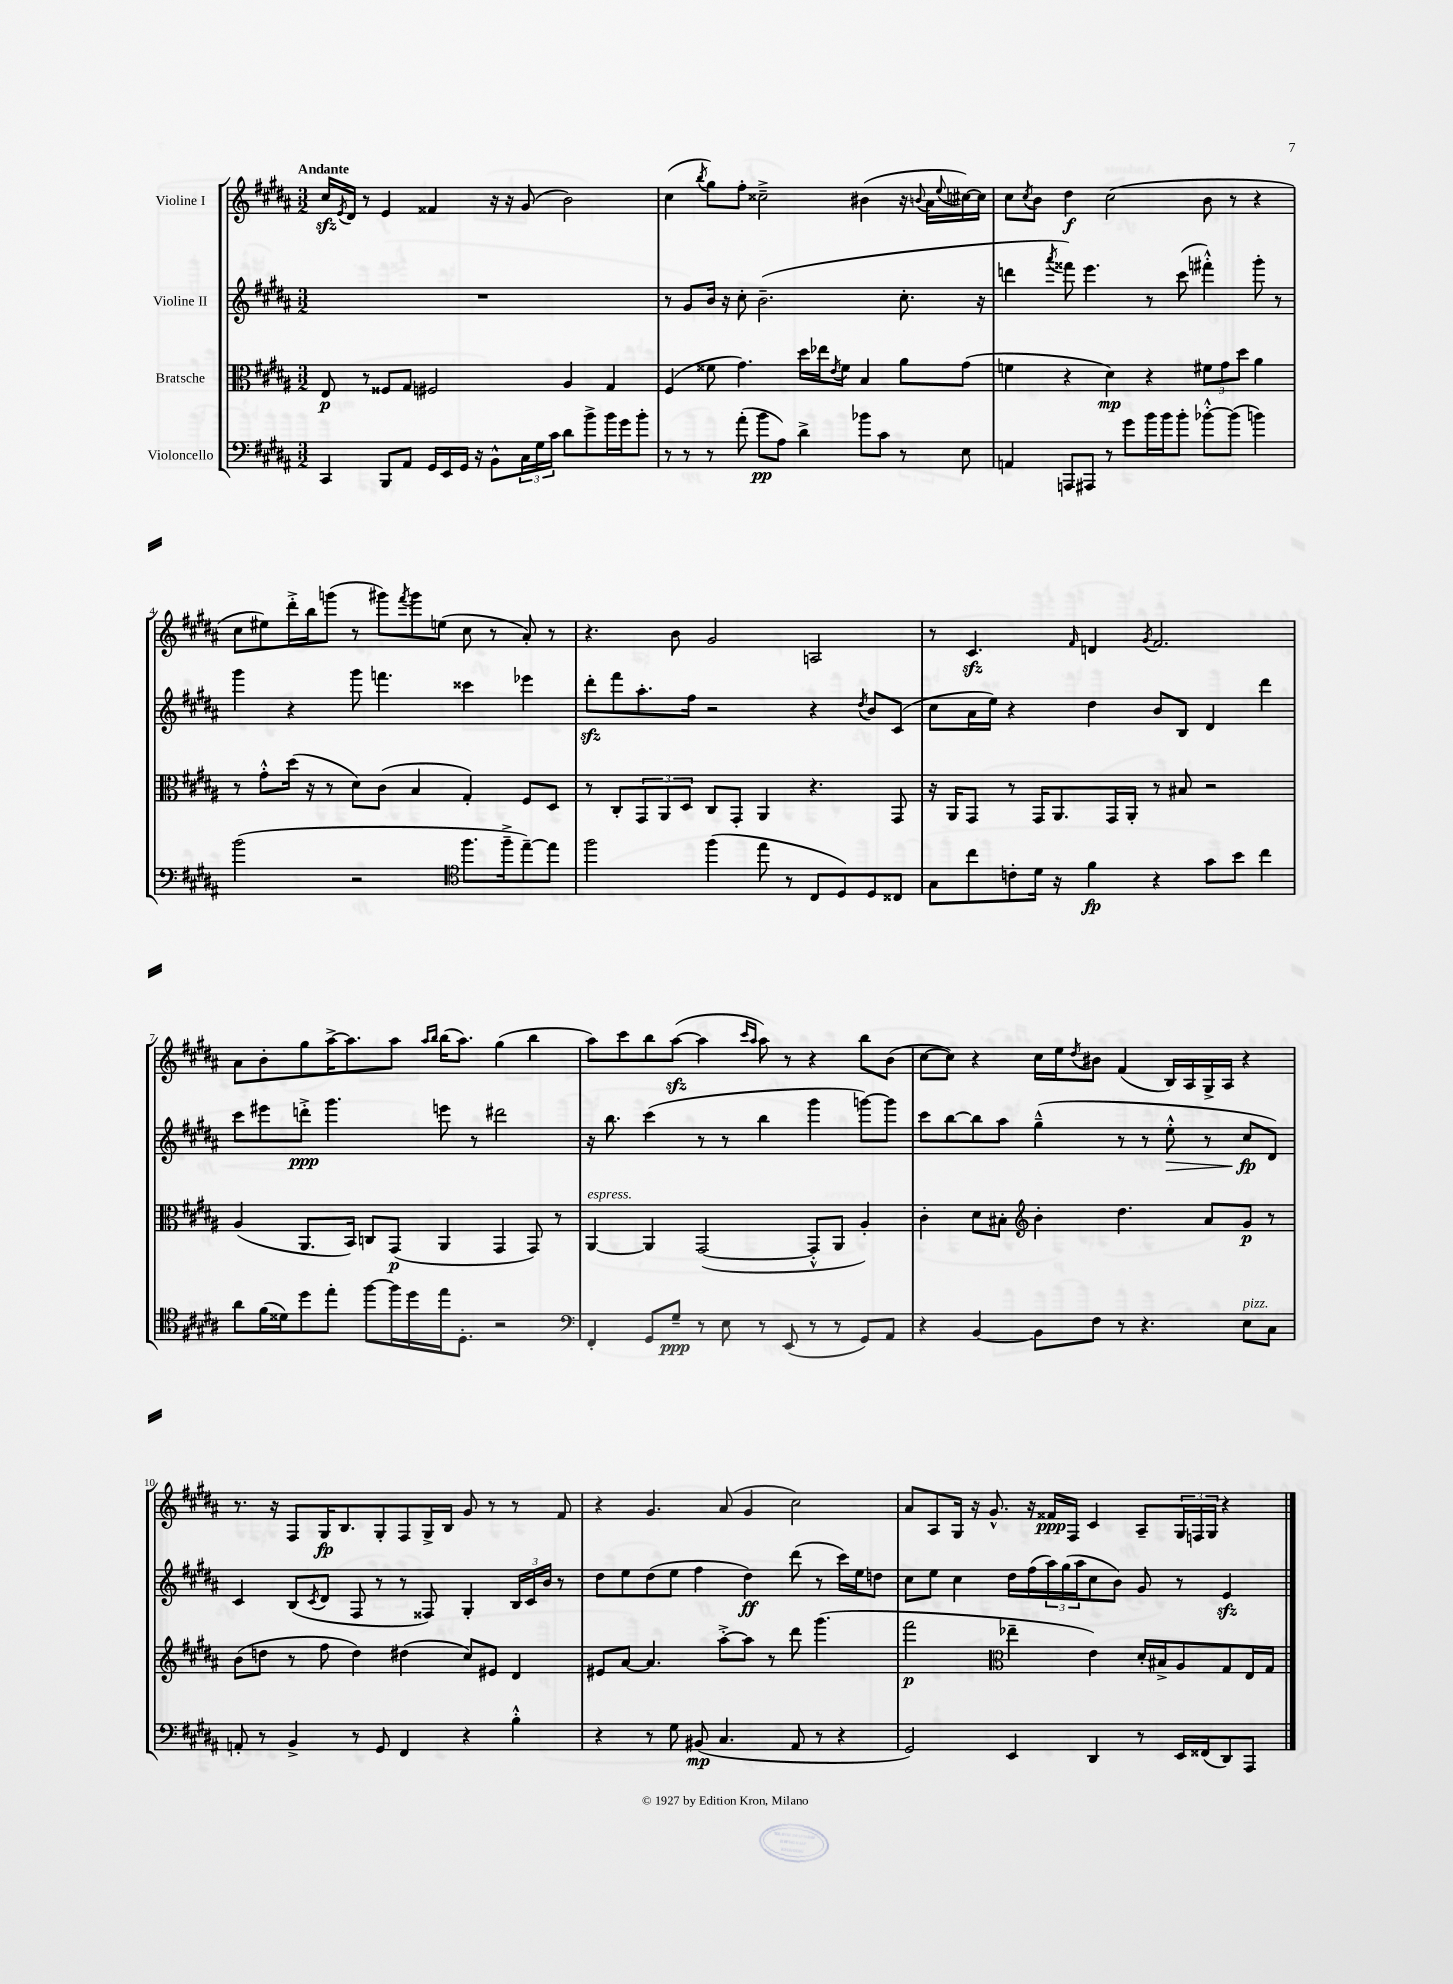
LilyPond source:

<<
\new StaffGroup <<
\new Staff = "s0" \with { instrumentName = "Violine I" } {
    \clef treble \key b \major \numericTimeSignature \time 3/2 \tempo "Andante"
    cis''16\sfz \acciaccatura { e'8 } dis'16 r8 e'4 fisis'4 r16 r16 gis'8( b'2) |
    cis''4( \acciaccatura { b''8 } gis''8) fis''8-. cisis''2---> bis'4( r16 \appoggiatura { b'8 } ais'16 \appoggiatura { e''8 } cis''16~) cis''16 |
    cis''8 \acciaccatura { cis''8 } b'8 dis''4\f cis''2( b'8 r8 r4 |
    cis''8 eis''8) dis'''16-.-> b''16 g'''8( r8 gis'''8) \acciaccatura { fis'''8 } gis'''8 e''8( cis''8 r8 ais'8-.) r8 |
    r4. b'8 gis'2 a2 |
    r8 cis'4.\sfz \grace { fis'16 } d'4 \acciaccatura { gis'8 } fis'2. |
    ais'8 b'8-. gis''8 ais''16~-> ais''8. ais''8 \grace { ais''16 b''16 } b''16( ais''8.) gis''4( b''4 |
    ais''8) cis'''8 b''8 ais''8~\sfz( ais''4 \grace { cis'''16 ais''16 } ais''8) r8 r4 b''8 b'8( |
    cis''8~ cis''8) r4 cis''16 e''16 \acciaccatura { dis''8 } bis'8 fis'4( b16) ais16 gis16-> ais16 r4 |
    r8. r16 fis8 gis16\fp b8. gis8-. fis8 gis16-> b16 gis'8 r8 r8 fis'8 |
    r4 gis'4. ais'8( gis'4 cis''2) |
    ais'8 ais8 gis16 r16 gis'8.-^ r16 fisis'16\ppp fis16 cis'4 ais8-- \tuplet 3/2 { gis16 f16 gis16 } r4 \bar "|." |
}
\new Staff = "s1" \with { instrumentName = "Violine II" } {
    \clef treble \key b \major \numericTimeSignature \time 3/2
    R1. |
    r8 gis'8 b'16 r16 cis''8-. b'2.--( cis''8.-. r16 |
    d'''4 \acciaccatura { ais'''8 } fisis'''8) e'''4. r8 cis'''8( fis'''4-.-^) gis'''8-. r8 |
    gis'''4 r4 gis'''8 f'''4. cisis'''4 ees'''4 |
    dis'''8-.\sfz fis'''8 ais''8.-. fis''16 r2 r4 \acciaccatura { dis''8 } b'8 cis'8( |
    cis''8 ais'16 e''16) r4 dis''4 b'8 b8 dis'4 dis'''4 |
    cis'''8 eis'''8 d'''8-.->\ppp gis'''4. e'''8 r8 dis'''2 |
    r16 b''8. cis'''4( r8 r8 b''4 gis'''4 g'''8~) g'''8 |
    cis'''8 b''8~ b''8 ais''8 gis''4---^( r8 r8 e''8-.-^\> r8 cis''8\fp\! dis'8) |
    cis'4 b8( \acciaccatura { cis'8 } dis'8 fis8 r8 r8 fisis8) gis4-. \tuplet 3/2 { b16 cis'16 b'16 } r8 |
    dis''8 e''8 dis''8( e''8 fis''4 dis''4\ff) dis'''8( r8 cis'''16) e''16 d''8 |
    cis''8 e''8 cis''4 dis''16 fis''16( \tuplet 3/2 { ais''16) gis''16( ais''16 } cis''8 b'8) gis'8 r8 e'4\sfz \bar "|." |
}
\new Staff = "s2" \with { instrumentName = "Bratsche" } {
    \clef alto \key b \major \numericTimeSignature \time 3/2
    e8\p r8 fisis8 gis8 fis2 ais4 gis4 |
    fis4( fisis'8 gis'4.) dis''16 ees''16 \acciaccatura { e'8 } fisis'8 b4 ais'8 gis'8( |
    f'4 r4 dis'4\mp) r4 \tuplet 3/2 { fis'8 gis'8 dis''8 } ais'4 |
    r8 gis'8-.-^ dis''16( r16 r8 dis'8) cis'8( b4 gis4-.) fis8 dis8 |
    r8 cis8-. \tuplet 3/2 { gis,8 ais,8 dis8 } cis8 gis,8-. ais,4 r4. gis,8 |
    r16 ais,16 gis,8 r8 gis,16 ais,8. gis,16 ais,16-. r8 bis8 r2 |
    ais4( ais,8. b,16) c8 gis,8\p( ais,4 gis,4 gis,8) r8 |
    ais,4~^\markup { \italic "espress." } ais,4 gis,2~( gis,8-.-^ ais,8 ais4-.) |
    cis'4-. dis'8 bis8-. \clef treble b'4-. dis''4. ais'8 gis'8\p r8 |
    b'8( d''8 r8 fis''8 d''4) dis''4( cis''8) eis'8 dis'4 |
    eis'8 ais'8~ ais'4. ais''8~-.-> ais''8 r8 dis'''8 gis'''4.( |
    fis'''2\p \clef alto ees''4-- e'4) dis'16-. bis16-> ais8 gis8 e16 gis16 \bar "|." |
}
\new Staff = "s3" \with { instrumentName = "Violoncello" } {
    \clef bass \key b \major \numericTimeSignature \time 3/2
    cis,4 b,,8 ais,8 gis,16 e,16 gis,16 r16 b,8-^ \tuplet 3/2 { cis16 gis16 cis'16 } dis'8 b'8-> b'16 gis'16 b'8-. |
    r8 r8 r8 ais'8-.( b'8\pp ais8) dis'4-> bes'8 cis'8 r8 e8 |
    a,4 a,,8 ais,,8 r8 gis'8 b'16 b'16 b'8-. bes'8~-.-^ bes'8( b'4) |
    b'2( r2 \clef tenor fis''8. fis''16---> e''8~--) e''8 |
    fis''2 fis''4( e''8 r8 cis8 dis8) dis8 cisis8 |
    gis8 cis''8 c'8-. dis'16 r16 fis'4\fp r4 gis'8 b'8 cis''4 |
    ais'8 fis'16( disis'16) dis''8 e''8-. fis''8~ fis''16 dis''16 e''16 dis8.-. r2 |
    \clef bass fis,4-. gis,8 gis8--\ppp r8 e8 r8 e,8( r8 r8 gis,8) ais,8 |
    r4 b,4~ b,8 fis8 r8 r4. e8^\markup { \italic "pizz." } cis8 |
    a,8-. r8 b,4-> r8 gis,8 fis,4 r4 b4-.-^ |
    r4 r8 gis8 bis,8\mp( cis4. ais,8 r8 r4 |
    gis,2) e,4 dis,4 r8 e,16 fisis,16( dis,8) ais,,8 \bar "|." |
}
>>
>>
